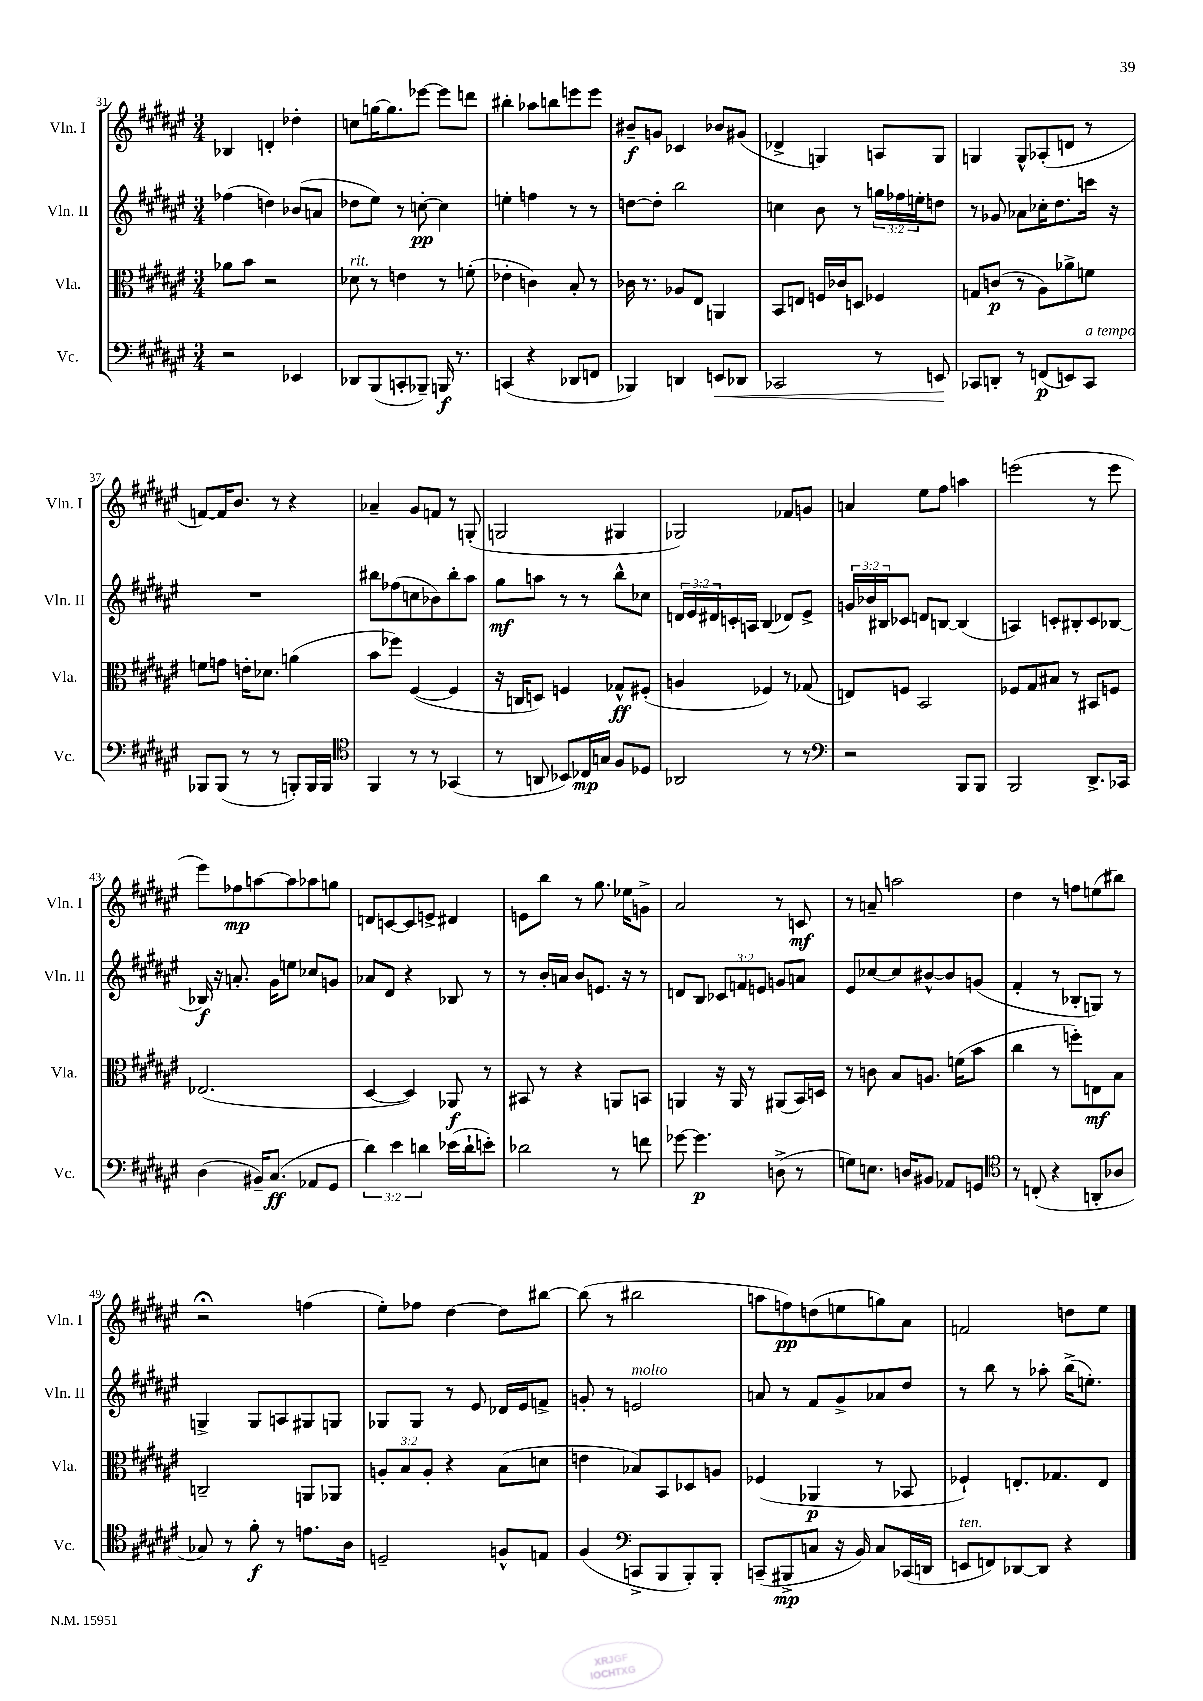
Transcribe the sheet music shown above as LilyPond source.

<<
\new StaffGroup <<
\new Staff = "s0" \with { instrumentName = "Vln. I" shortInstrumentName = "Vln. I" } {
    \clef treble \key fis \major \numericTimeSignature \time 3/4
    bes4 d'4-. des''4-. |
    c''8 g''16~ g''8. ees'''8~ ees'''8 d'''8 |
    bis''4-. aes''8 b''8 e'''8 e'''8 |
    bis'8--\f g'8 ces'4 bes'8 gis'8( |
    des'4-> g4) a8 g8 |
    g4 g8-^ aes8-.( d'8 r8 |
    f'8~) f'16 b'8. r8 r4 |
    aes'4-- gis'8 f'8 r8 g8-.( |
    g2 gis4 |
    ges2) fes'8 g'8 |
    a'4 eis''8 fis''8 a''4 |
    e'''2( r8 e'''8 |
    eis'''8) fes''8\mp a''8~ a''8 aes''8 g''8 |
    d'8 c'8~ c'8 e'8-> dis'4 |
    e'8 b''8 r8 gis''8. ees''16 g'8-> |
    ais'2 r8 c'8\mf |
    r8 a'8-- a''2 |
    dis''4 r8 f''8 e''8( bis''8) |
    r2\fermata f''4( |
    eis''8-.) fes''8 dis''4~ dis''8 bis''8~ |
    bis''8( r8 bis''2 |
    a''8 f''8\pp) d''8( e''8 g''8) ais'8 |
    f'2 d''8 eis''8 \bar "|." |
}
\new Staff = "s1" \with { instrumentName = "Vln. II" shortInstrumentName = "Vln. II" } {
    \clef treble \key fis \major \numericTimeSignature \time 3/4 \override Staff.TupletNumber.text = #tuplet-number::calc-fraction-text
    fes''4( d''4) bes'8( a'8 |
    des''8 eis''8) r8 c''8~-.\pp c''4 |
    e''4-. f''4 r8 r8 |
    d''8~ d''8-. b''2 |
    c''4 b'8 r8 \tuplet 3/2 { g''16 fes''16 e''16-. } d''8 |
    r8 ges'8 aes'8 ces''16-. dis''8. c'''16 r16 |
    R2. |
    bis''8 fes''8( c''8 bes'8) bis''8-. ais''8 |
    gis''8\mf a''8 r8 r8 b''8-^ ces''8 |
    \tuplet 3/2 { d'16 eis'16 dis'16 } c'16-. a16 b4( des'8) eis'8-> |
    \tuplet 3/2 { g'16 bes'16 bis16 } ces'8 d'8 b8~ b4( |
    a4) c'8-. bis8-. c'8 bes8~ |
    bes16\f r16 a'8.-. gis'16 e''8 ces''8 g'8 |
    aes'8 dis'8 r4 bes8 r8 |
    r8 b'16-. a'16 b'8 e'8. r16 r8 |
    d'8 b8 \tuplet 3/2 { ces'8 f'8 e'8 } g'8 a'8 |
    eis'8 ces''8~ ces''8 bis'8~-^ bis'8 g'8( |
    fis'4-. r8 bes8-. g8) r8 |
    g4-> g8 a8 gis8 g8 |
    ges8 ges8 r8 eis'8 des'16 eis'16 f'8-> |
    g'8-. r8 e'2^\markup { \italic "molto" } |
    a'8 r8 fis'8 gis'8-> aes'8 dis''8 |
    r8 b''8 r8 aes''8-. b''16->( e''8.-.) \bar "|." |
}
\new Staff = "s2" \with { instrumentName = "Vla." shortInstrumentName = "Vla." } {
    \clef alto \key fis \major \numericTimeSignature \time 3/4 \override Staff.TupletNumber.text = #tuplet-number::calc-fraction-text
    aes'8 b'8 r2 |
    des'8^\markup { \italic "rit." } r8 e'4 r8 f'8-.( |
    ees'4-. c'4) b8-. r8 |
    ces'16 r8. aes8 eis8 a,4 |
    b,8 e8 f16 ces'16 d8 fes4 |
    g8 c'8\p( r8 ais8) aes'8-> f'8 |
    f'8 g'8 e'16-. des'8. a'4( |
    b'8 fes''8) fis4~( fis4 |
    r16 c16 d8) f4 ges8-^\ff fis8-.( |
    a4 fes4) r8 ges8( |
    e8) f8 b,2 |
    fes8 gis8 bis8 r8 bis,8 f8 |
    ees2.( |
    dis4~ dis4) aes,8\f r8 |
    bis,8 r8 r4 a,8 b,8 |
    a,4 r16 a,16 r8 ais,8( b,16) d16 |
    r8 c'8 b8 a8. f'16( b'8 |
    cis''4 r8 f''8-.) e8\mf b8 |
    c2-- a,8 aes,8 |
    \tuplet 3/2 { a8-. b8 a8-. } r4 b8( d'8 |
    e'4 bes8) b,8 des8 a8 |
    fes4( aes,4\p r8 bes,8 |
    fes4-!) e8.-. ges8. e8 \bar "|." |
}
\new Staff = "s3" \with { instrumentName = "Vc." shortInstrumentName = "Vc." } {
    \clef bass \key fis \major \numericTimeSignature \time 3/4 \override Staff.TupletNumber.text = #tuplet-number::calc-fraction-text
    r2 ees,4 |
    des,8 b,,8( c,8-. bes,,8--) b,,16\f r8. |
    c,4( r4 des,8 f,8 |
    bes,,4) d,4 e,8\< des,8 |
    ces,2 r8 e,8\! |
    ces,8 d,8-. r8 f,8\p( e,8) ces,8^\markup { \italic "a tempo" } |
    bes,,8 bes,,8( r8 r8 b,,8-.) b,,16 b,,16 |
    \clef tenor fis,4 r8 r8 ges,4( |
    r8 a,8 bes,8) ces16\mp g16 fis8 des8 |
    aes,2 r8 r8 |
    \clef bass r2 b,,8 b,,8 |
    b,,2 dis,8.-> ces,16 |
    dis4( bis,16--) cis8.\ff( aes,8 gis,8 |
    \tuplet 3/2 { dis'4) eis'4 d'4 } ees'16( d'16-! e'8-.) |
    des'2 r8 f'8 |
    ges'8~ ges'4.\p d8->( r8 |
    g8) e8. d16 bis,8 aes,8 g,8 |
    \clef tenor r8 c8-.( r4 a,8-. aes8 |
    ges8) r8 fis'8-.\f r8 e'8. ais16 |
    d2-- f8-^ e8 |
    fis4( \clef bass c,8-> b,,8 b,,8-.) b,,8-. |
    c,8--( bis,,8->\mp c8 r16 b,16) c8 ces,16( d,16 |
    e,8^\markup { \italic "ten." } f,8) des,8~ des,8 r4 \bar "|." |
}
>>
>>
\layout { \context { \Score currentBarNumber = #31 } }
